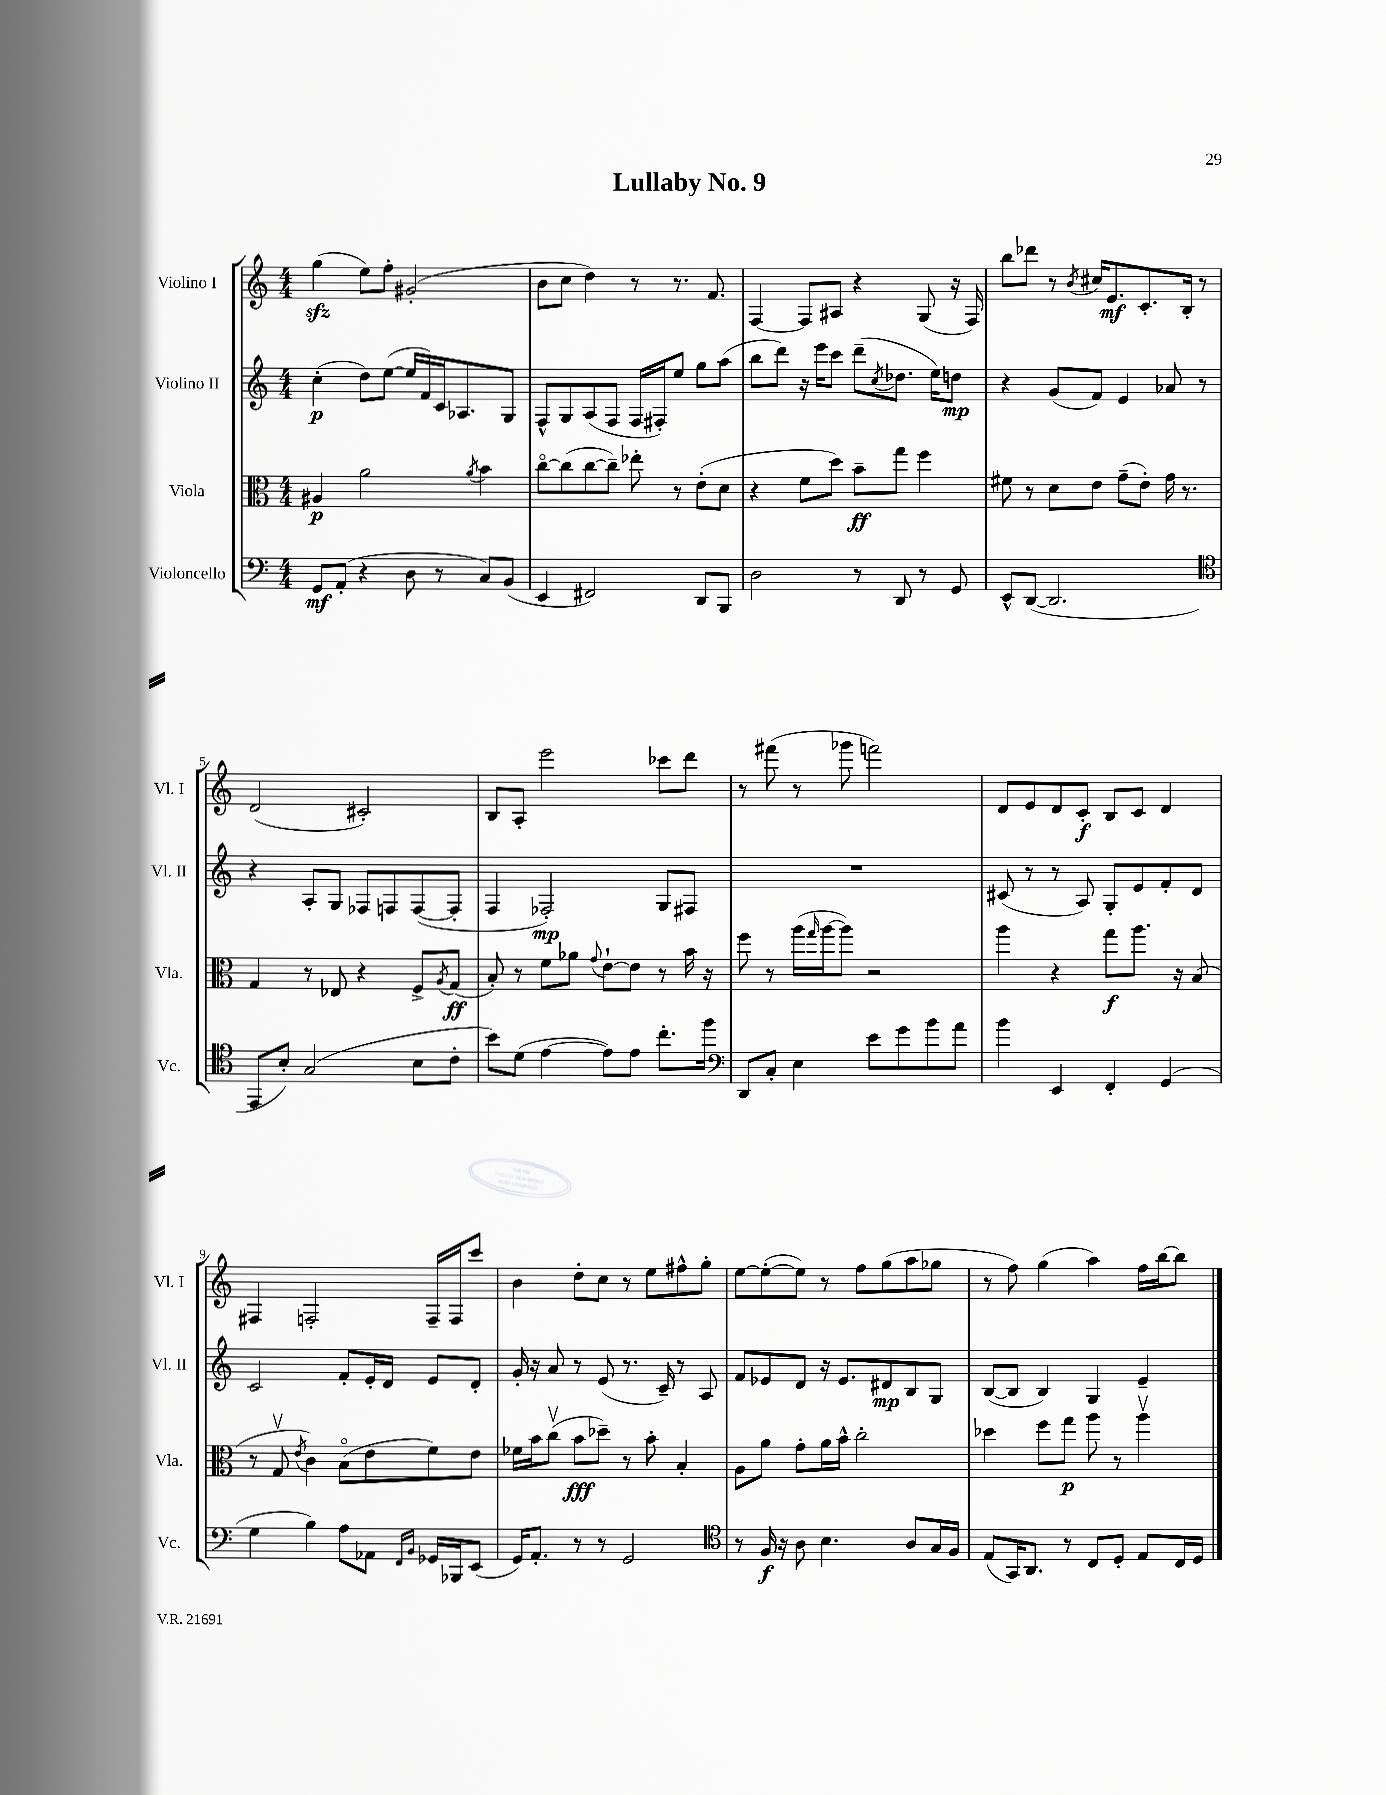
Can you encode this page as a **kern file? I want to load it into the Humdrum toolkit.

**kern	**dynam	**kern	**dynam	**kern	**dynam	**kern	**dynam
*part4	*part4	*part3	*part3	*part2	*part2	*part1	*part1
*staff4	*staff4	*staff3	*staff3	*staff2	*staff2	*staff1	*staff1
*I"Violoncello	*	*I"Viola	*	*I"Violino II	*	*I"Violino I	*
*I'Vc.	*	*I'Vla.	*	*I'Vl. II	*	*I'Vl. I	*
*clefF4	*	*clefC3	*	*clefG2	*	*clefG2	*
*k[]	*	*k[]	*	*k[]	*	*k[]	*
*M4/4	*	*M4/4	*	*M4/4	*	*M4/4	*
=1	=1	=1	=1	=1	=1	=1	=1
8GG/L	mf	4A#X/	p	(4cc'\	p	(4ggzz\	.
(8AA'/J	.	.	.	.	.	.	.
4r	.	2a\	.	8dd\L)	.	8ee\L)	.
.	.	.	.	([8ee\J	.	8ff'\J	.
8D\	.	.	.	16ee/LL]	.	(2g#X'/	.
.	.	.	.	16f/)	.	.	.
8r	.	.	.	16c/J	.	.	.
.	.	.	.	8.A-X/	.	.	.
.	.	8qa/	.	.	.	.	.
8C/L)	.	4b\	.	.	.	.	.
(8BB/J	.	.	.	8G/J	.	.	.
=2	=2	=2	=2	=2	=2	=2	=2
4EE/	.	[8cc\L	.	8F^^/L	.	8b\L	.
.	.	(8cc\]	.	8G/	.	8cc\J	.
2FF#X/)	.	[8cc\	.	(8A/	.	4dd\)	.
.	.	8cc~\J])	.	8F/J	.	.	.
.	.	8ee-X'\	.	16F/LL	.	8r	.
.	.	.	.	16F#X'/J)	.	.	.
.	.	8r	.	8ee/J	.	8.r	.
8DD/L	.	(8e'\L	.	8gg\L	.	.	.
.	.	.	.	.	.	8.f/	.
8BBB/J	.	8d\J	.	(8aa\J	.	.	.
=3	=3	=3	=3	=3	=3	=3	=3
2D\	.	4r	.	8bb\L	.	[4F/	.
.	.	.	.	8ddd\J)	.	.	.
.	.	8f\L	.	16r	.	8F/L]	.
.	.	.	.	16eee\KL	.	.	.
.	.	8dd\J)	.	8ccc\J	.	8A#X/J	.
8r	.	8b~\L	ff	(8ddd~\L	.	4r	.
.	.	.	.	8qcc/	.	.	.
8DD/	.	8gg\J	.	8.dd-X\J	.	.	.
8r	.	4ff\	.	.	.	(8G/	.
.	.	.	.	16ee\KL)	.	.	.
8GG/	.	.	.	8ddn\J	mp	16r	.
.	.	.	.	.	.	16F/)	.
=4	=4	=4	=4	=4	=4	=4	=4
8EE^^/L	.	8f#X\	.	4r	.	8bb\L	.
([8DD/J	.	8r	.	.	.	8ddd-X\J	.
2.DD/]	.	8d\L	.	(8g/L	.	8r	.
.	.	.	.	.	.	8qb/	.
.	.	8e\J	.	8f/J)	.	16cc#X/KL	.
.	.	.	.	.	.	8.e/	mf
.	.	(8g~\L	.	4e/	.	.	.
.	.	8e'\J)	.	.	.	8.c'/	.
.	.	16g\	.	8a-X/	.	.	.
.	.	8.r	.	.	.	16B'/Jk	.
.	.	.	.	8r	.	8r	.
!!LO:LB:g=z
=5	=5	=5	=5	=5	=5	=5	=5
*clefC4	*	*	*	*	*	*	*
8EE/L	.	4G/	.	4r	.	(2d/	.
8B'/J)	.	.	.	.	.	.	.
(2G/	.	8r	.	8A'/L	.	.	.
.	.	8E-X/	.	8G/J	.	.	.
.	.	4r	.	8F-X/L	.	2c#X'/)	.
.	.	.	.	8Fn/	.	.	.
8B\L	.	8F^/L	.	([8F/	.	.	.
.	.	8qA/	.	.	.	.	.
8c'\J	.	(8G/J	ff	8F'/J]	.	.	.
=6	=6	=6	=6	=6	=6	=6	=6
8b\L)	.	8B'/)	.	4F/	.	8B/L	.
(8d\J	.	8r	.	.	.	8A'/J	.
[4e\	.	8f\L	.	2F-X'/)	mp	2eee\	.
.	.	8a-X\J	.	.	.	.	.
.	.	8qqg/	.	.	.	.	.
8e\L])	.	[8e`\L	.	.	.	.	.
8e\J	.	8e\J]	.	.	.	.	.
8.cc'\L	.	8r	.	8G/L	.	8ccc-X\L	.
.	.	16b\	.	8F#X/J	.	8ddd\J	.
16ff\Jk	.	16r	.	.	.	.	.
=7	=7	=7	=7	=7	=7	=7	=7
*clefF4	*	*	*	*	*	*	*
8DD/L	.	8ff\	.	1r	.	8r	.
8C'/J	.	8r	.	.	.	(8fff#X\	.
4E\	.	(16aa\LL	.	.	.	8r	.
.	.	16qqgg/	.	.	.	.	.
.	.	[16aa\J	.	.	.	.	.
.	.	8aa\J])	.	.	.	8ggg-X\	.
8e\L	.	2r	.	.	.	2fffn\)	.
8g\	.	.	.	.	.	.	.
8b\	.	.	.	.	.	.	.
8a\J	.	.	.	.	.	.	.
=8	=8	=8	=8	=8	=8	=8	=8
4b\	.	4aa\	.	(8c#X/	.	8d/L	.
.	.	.	.	8r	.	8e/	.
4EE/	.	4r	.	8r	.	8d/	.
.	.	.	.	8A/)	.	8c'/J	f
4FF'/	.	8gg\L	f	8G'/L	.	8B/L	.
.	.	8.aa\J	.	8e/	.	8c/J	.
(4GG/	.	.	.	8f'/	.	4d/	.
.	.	16r	.	.	.	.	.
.	.	(8B/	.	8d/J	.	.	.
!!LO:LB:g=z
=9	=9	=9	=9	=9	=9	=9	=9
4G\	.	8r	.	2c/	.	4F#X/	.
.	.	8Gv/	.	.	.	.	.
.	.	8qe/	.	.	.	.	.
4B\)	.	4c\)	.	.	.	2Fn'/	.
8A\L	.	(8B\L	.	8f'/L	.	.	.
8AA-X\J	.	8e\	.	16e'/L	.	.	.
.	.	.	.	16d/JJ	.	.	.
16qqFF/LL	.	.	.	.	.	.	.
16qqBB/JJ	.	.	.	.	.	.	.
16GG-X/LL	.	8f\)	.	8e/L	.	16F~/LL	.
16BBB-X/J	.	.	.	.	.	16F/J	.
(8EE/J	.	8e\J	.	8d'/J	.	8ccc/J	.
=10	=10	=10	=10	=10	=10	=10	=10
16GG/KL)	.	16f-X\LL	.	16g'/	.	4b\	.
8.AA'/J	.	16b\J	.	16r	.	.	.
.	.	(8ccv\J	.	8a/	.	.	.
8r	.	8b\L	fff	8r	.	8dd'\L	.
8r	.	8dd-X~\J)	.	(8e/	.	8cc\J	.
2GG/	.	8r	.	8.r	.	8r	.
.	.	8b'\	.	.	.	8ee\L	.
.	.	.	.	16c~/)	.	.	.
.	.	4B'/	.	8r	.	8ff#X^^\	.
.	.	.	.	8A/	.	8gg'\J	.
=11	=11	=11	=11	=11	=11	=11	=11
*clefC4	*	*	*	*	*	*	*
8r	.	8A\L	.	8f/L	.	[8ee\L	.
16F/	f	8a\J	.	8e-X/	.	(8ee'\_	.
16r	.	.	.	.	.	.	.
8A\	.	8g'\L	.	8d/J	.	8ee\J])	.
4.B\	.	16a\L	.	16r	.	8r	.
.	.	16b^^\JJ	.	8.e-/L	.	.	.
.	.	2cc'\	.	.	.	8ff\L	.
.	.	.	.	8d#X/	mp	(8gg\	.
8A/L	.	.	.	8B/	.	8aa\	.
16G/L	.	.	.	8G/J	.	8gg-X\J	.
16F/JJ	.	.	.	.	.	.	.
=12	=12	=12	=12	=12	=12	=12	=12
(8E/L	.	4dd-X\	.	([8B/L	.	8r	.
16GG/K)	.	.	.	8B/J]	.	8ff\)	.
8.AA/J	.	.	.	.	.	.	.
.	.	8ff\L	.	4B/)	.	(4gg\	.
8r	.	8gg\J	p	.	.	.	.
8C/L	.	8aa\	.	4G/	.	4aa\)	.
8D'/J	.	8r	.	.	.	.	.
8E/L	.	4aav\	.	4e~/	.	16ff\LL	.
.	.	.	.	.	.	[16bb\J	.
16C/L	.	.	.	.	.	8bb\J]	.
16D/JJ	.	.	.	.	.	.	.
==	==	==	==	==	==	==	==
*-	*-	*-	*-	*-	*-	*-	*-
